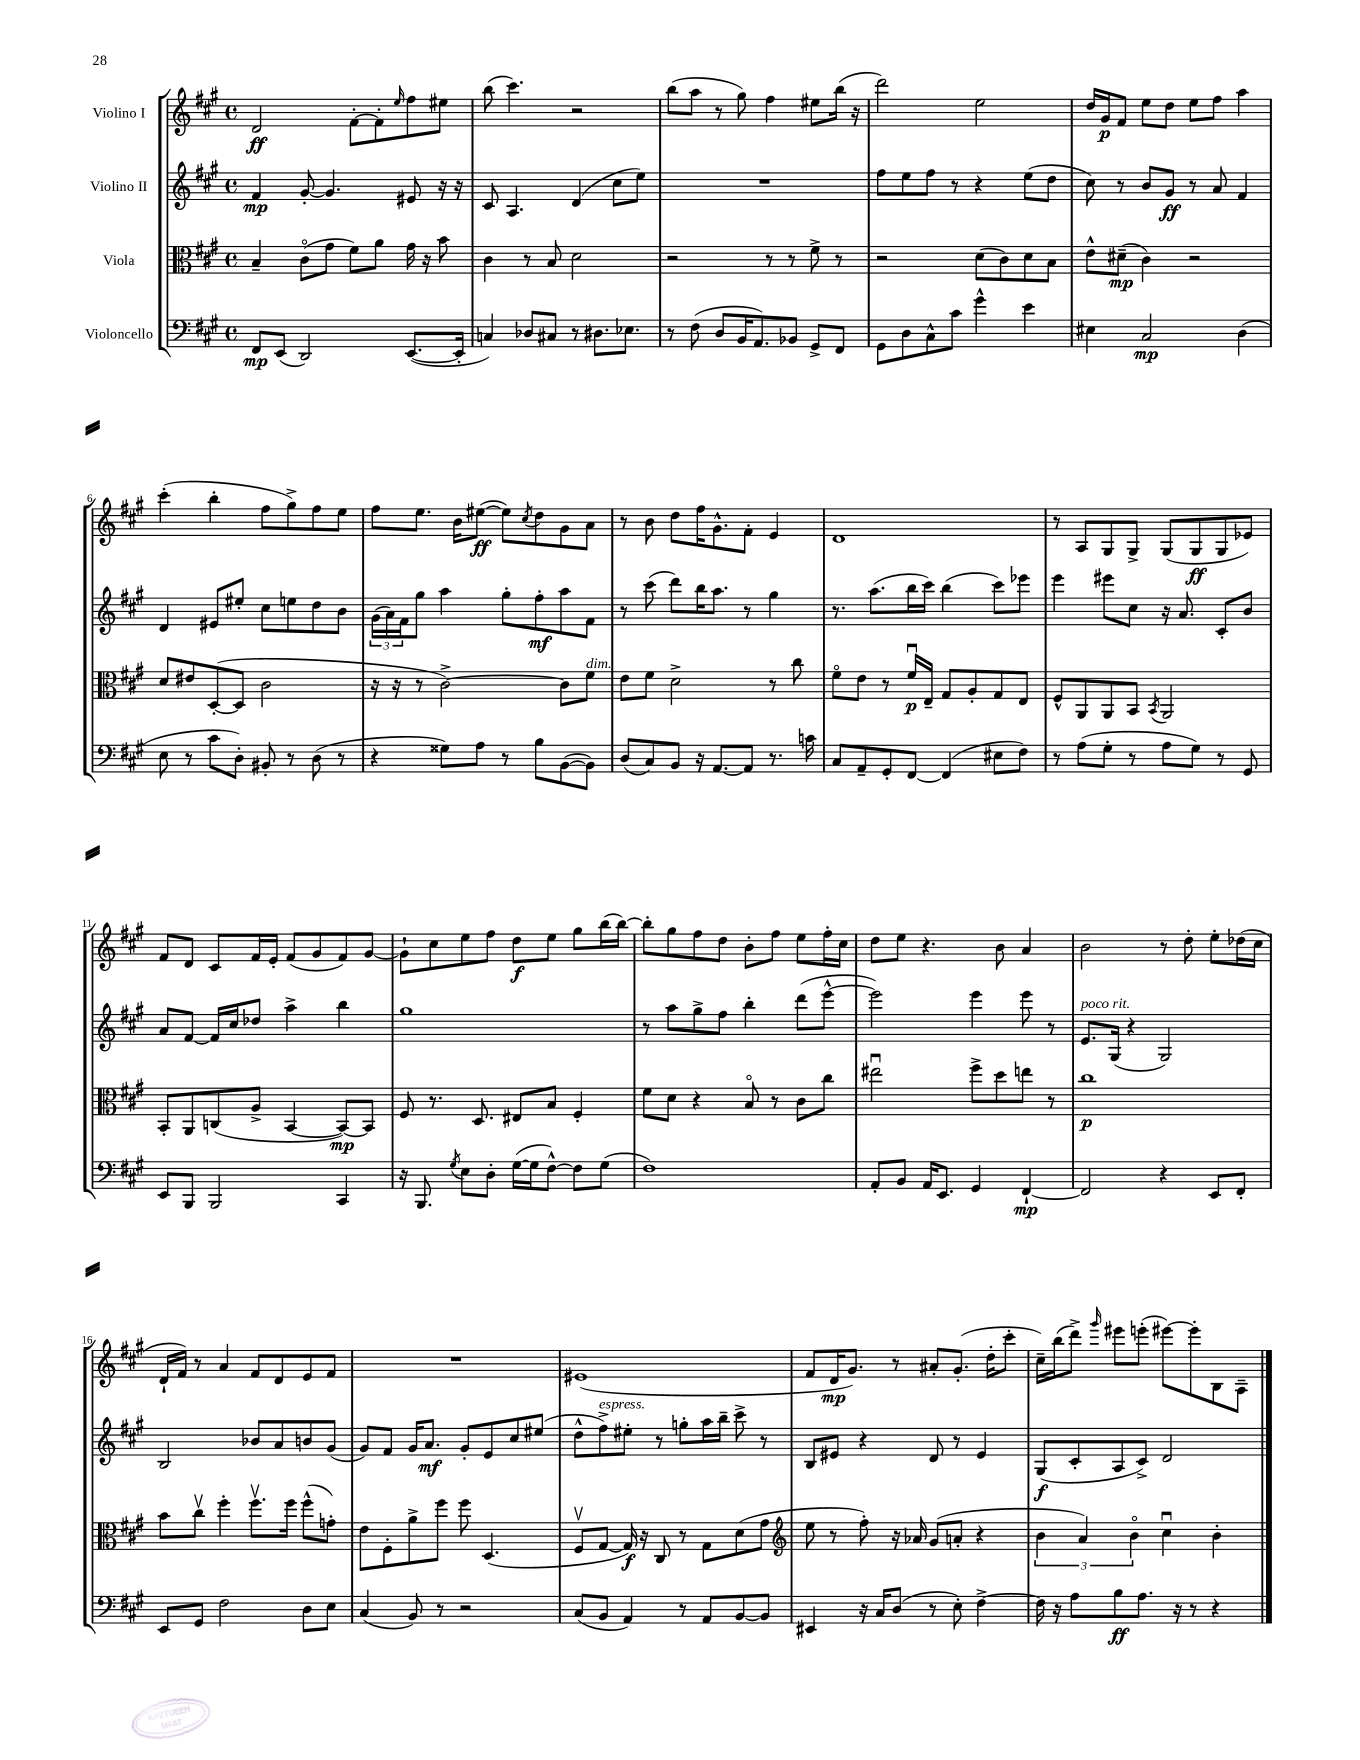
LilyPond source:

<<
\new StaffGroup <<
\new Staff = "s0" \with { instrumentName = "Violino I" } {
    \clef treble \key a \major \defaultTimeSignature \time 4/4
    d'2\ff fis'8~-. fis'8-. \grace { e''16 } fis''8 eis''8 |
    b''8( cis'''4.) r2 |
    b''8( a''8 r8 gis''8) fis''4 eis''8 b''16( r16 |
    d'''2) e''2 |
    d''16 gis'16\p fis'8 e''8 d''8 e''8 fis''8 a''4 |
    cis'''4-.( b''4-. fis''8 gis''8->) fis''8 e''8 |
    fis''8 e''8. b'16 eis''8~\ff( eis''8) \acciaccatura { cis''8 } d''8 gis'8 a'8 |
    r8 b'8 d''8 fis''16 gis'8.-^ fis'8-. e'4 |
    d'1 |
    r8 a8 gis8 gis8-> gis8( gis8\ff gis8 ees'8) |
    fis'8 d'8 cis'8 fis'16 e'16-. fis'8( gis'8 fis'8) gis'8~ |
    gis'8-! cis''8 e''8 fis''8 d''8\f e''8 gis''8 b''16( b''16~) |
    b''8-. gis''8 fis''8 d''8 b'8-. fis''8 e''8 fis''16-. cis''16 |
    d''8 e''8 r4. b'8 a'4 |
    b'2 r8 d''8-. e''8-. des''16( cis''16 |
    d'16-! fis'16) r8 a'4 fis'8 d'8 e'8 fis'8 |
    R1 |
    eis'1( |
    fis'8 d'16\mp gis'8.) r8 ais'8-. gis'8.-.( d''16-. cis'''8-. |
    cis''16--) b''16( d'''8->) \grace { gis'''16 } eis'''8 e'''8-.( eis'''8~) eis'''8-. b8 a8-- \bar "|." |
}
\new Staff = "s1" \with { instrumentName = "Violino II" } {
    \clef treble \key a \major \defaultTimeSignature \time 4/4
    fis'4\mp gis'8~-. gis'4. eis'8 r16 r16 |
    cis'8 a4. d'4( cis''8 e''8) |
    R1 |
    fis''8 e''8 fis''8 r8 r4 e''8( d''8 |
    cis''8) r8 b'8 gis'8\ff r8 a'8 fis'4 |
    d'4 eis'8 eis''8-. cis''8 e''8 d''8 b'8 |
    \tuplet 3/2 { gis'16( a'16) fis'16 } gis''8 a''4 gis''8-. fis''8-.\mf a''8 fis'8 |
    r8 cis'''8( d'''8) b''16 a''8. r8 gis''4 |
    r8. a''8.( b''16 cis'''16) b''4( cis'''8) ees'''8 |
    e'''4 eis'''8 cis''8 r16 a'8. cis'8-. b'8 |
    a'8 fis'8~ fis'16 cis''16 des''8 a''4-> b''4 |
    gis''1 |
    r8 a''8 gis''8-> fis''8 b''4-. d'''8( e'''8~-^ |
    e'''2) e'''4 e'''8 r8 |
    e'8.^\markup { \italic "poco rit." } gis16( r4 gis2) |
    b2 bes'8 a'8 b'8 gis'8( |
    gis'8) fis'8 gis'16 a'8.\mf gis'8-. e'8 cis''8 eis''8( |
    d''8-^ fis''8->^\markup { \italic "espress." }) eis''8-. r8 g''8-. a''16 b''16-- cis'''8-> r8 |
    b8 eis'8 r4 d'8 r8 eis'4 |
    gis8\f( cis'8-. a8 cis'8->) d'2 \bar "|." |
}
\new Staff = "s2" \with { instrumentName = "Viola" } {
    \clef alto \key a \major \defaultTimeSignature \time 4/4
    b4-- cis'8\flageolet( gis'8 fis'8) a'8 gis'16 r16 b'8 |
    cis'4 r8 b8 d'2 |
    r2 r8 r8 fis'8-> r8 |
    r2 d'8( cis'8) d'8 b8 |
    e'8-^ dis'8--\mp( cis'4) r2 |
    d'8 eis'8 d8~-.( d8 cis'2 |
    r16 r16 r8 cis'2~->) cis'8 fis'8^\markup { \italic "dim." } |
    e'8 fis'8 d'2-> r8 cis''8 |
    fis'8\flageolet e'8 r8 fis'16\downbow\p e16-- gis8 a8-. gis8 e8 |
    fis8-^ a,8 a,8 b,8 \acciaccatura { b,8 } a,2 |
    b,8-. a,8 c8( a8-> b,4~ b,8~\mp) b,8 |
    fis8 r8. d8. eis8 b8 fis4-. |
    fis'8 d'8 r4 b8\flageolet r8 cis'8 cis''8 |
    eis''2\downbow fis''8-> d''8 e''8 r8 |
    cis''1\p |
    b'8 cis''8\upbow fis''4-. fis''8.\upbow fis''16 fis''8-^( g'8-.) |
    e'8 fis8-. a'8-> fis''8 fis''8 d4.( |
    fis8\upbow gis8~ gis16\f) r16 cis8 r8 gis8 d'8( gis'8 |
    \clef treble e''8 r8 fis''8-.) r16 aes'16 gis'8( a'8-. r4 |
    \tuplet 3/2 { b'4 a'4) b'4\flageolet } cis''4\downbow b'4-. \bar "|." |
}
\new Staff = "s3" \with { instrumentName = "Violoncello" } {
    \clef bass \key a \major \defaultTimeSignature \time 4/4
    fis,8\mp e,8( d,2) e,8.~( e,16-. |
    c4) des8 cis8 r8 dis8. ees8. |
    r8 fis8( d8 b,16 a,8.) bes,8 gis,8-> fis,8 |
    gis,8 d8 cis8-^ cis'8 gis'4-^ e'4 |
    eis4 cis2\mp d4( |
    e8 r8 cis'8 d8-.) bis,8-. r8 d8( r8 |
    r4 gisis8) a8 r8 b8 b,8~( b,8) |
    d8( cis8) b,8 r16 a,8.~ a,8 r8. c'16 |
    cis8 a,8-- gis,8-. fis,8~ fis,4( eis8 fis8) |
    r8 a8( gis8-. r8 a8 gis8) r8 gis,8 |
    e,8 b,,8 b,,2 cis,4 |
    r16 b,,8. \acciaccatura { gis8 } e8 d8-. gis16~( gis16 fis8~-^) fis8 gis8( |
    fis1) |
    a,8-. b,8 a,16 e,8. gis,4 fis,4~-!\mp |
    fis,2 r4 e,8 fis,8-. |
    e,8 gis,8 fis2 d8 e8 |
    cis4( b,8) r8 r2 |
    cis8( b,8 a,4) r8 a,8 b,8~ b,8 |
    eis,4 r16 cis16 d8( r8 e8-.) fis4~-> |
    fis16 r16 a8 b8\ff a8. r16 r8 r4 \bar "|." |
}
>>
>>
